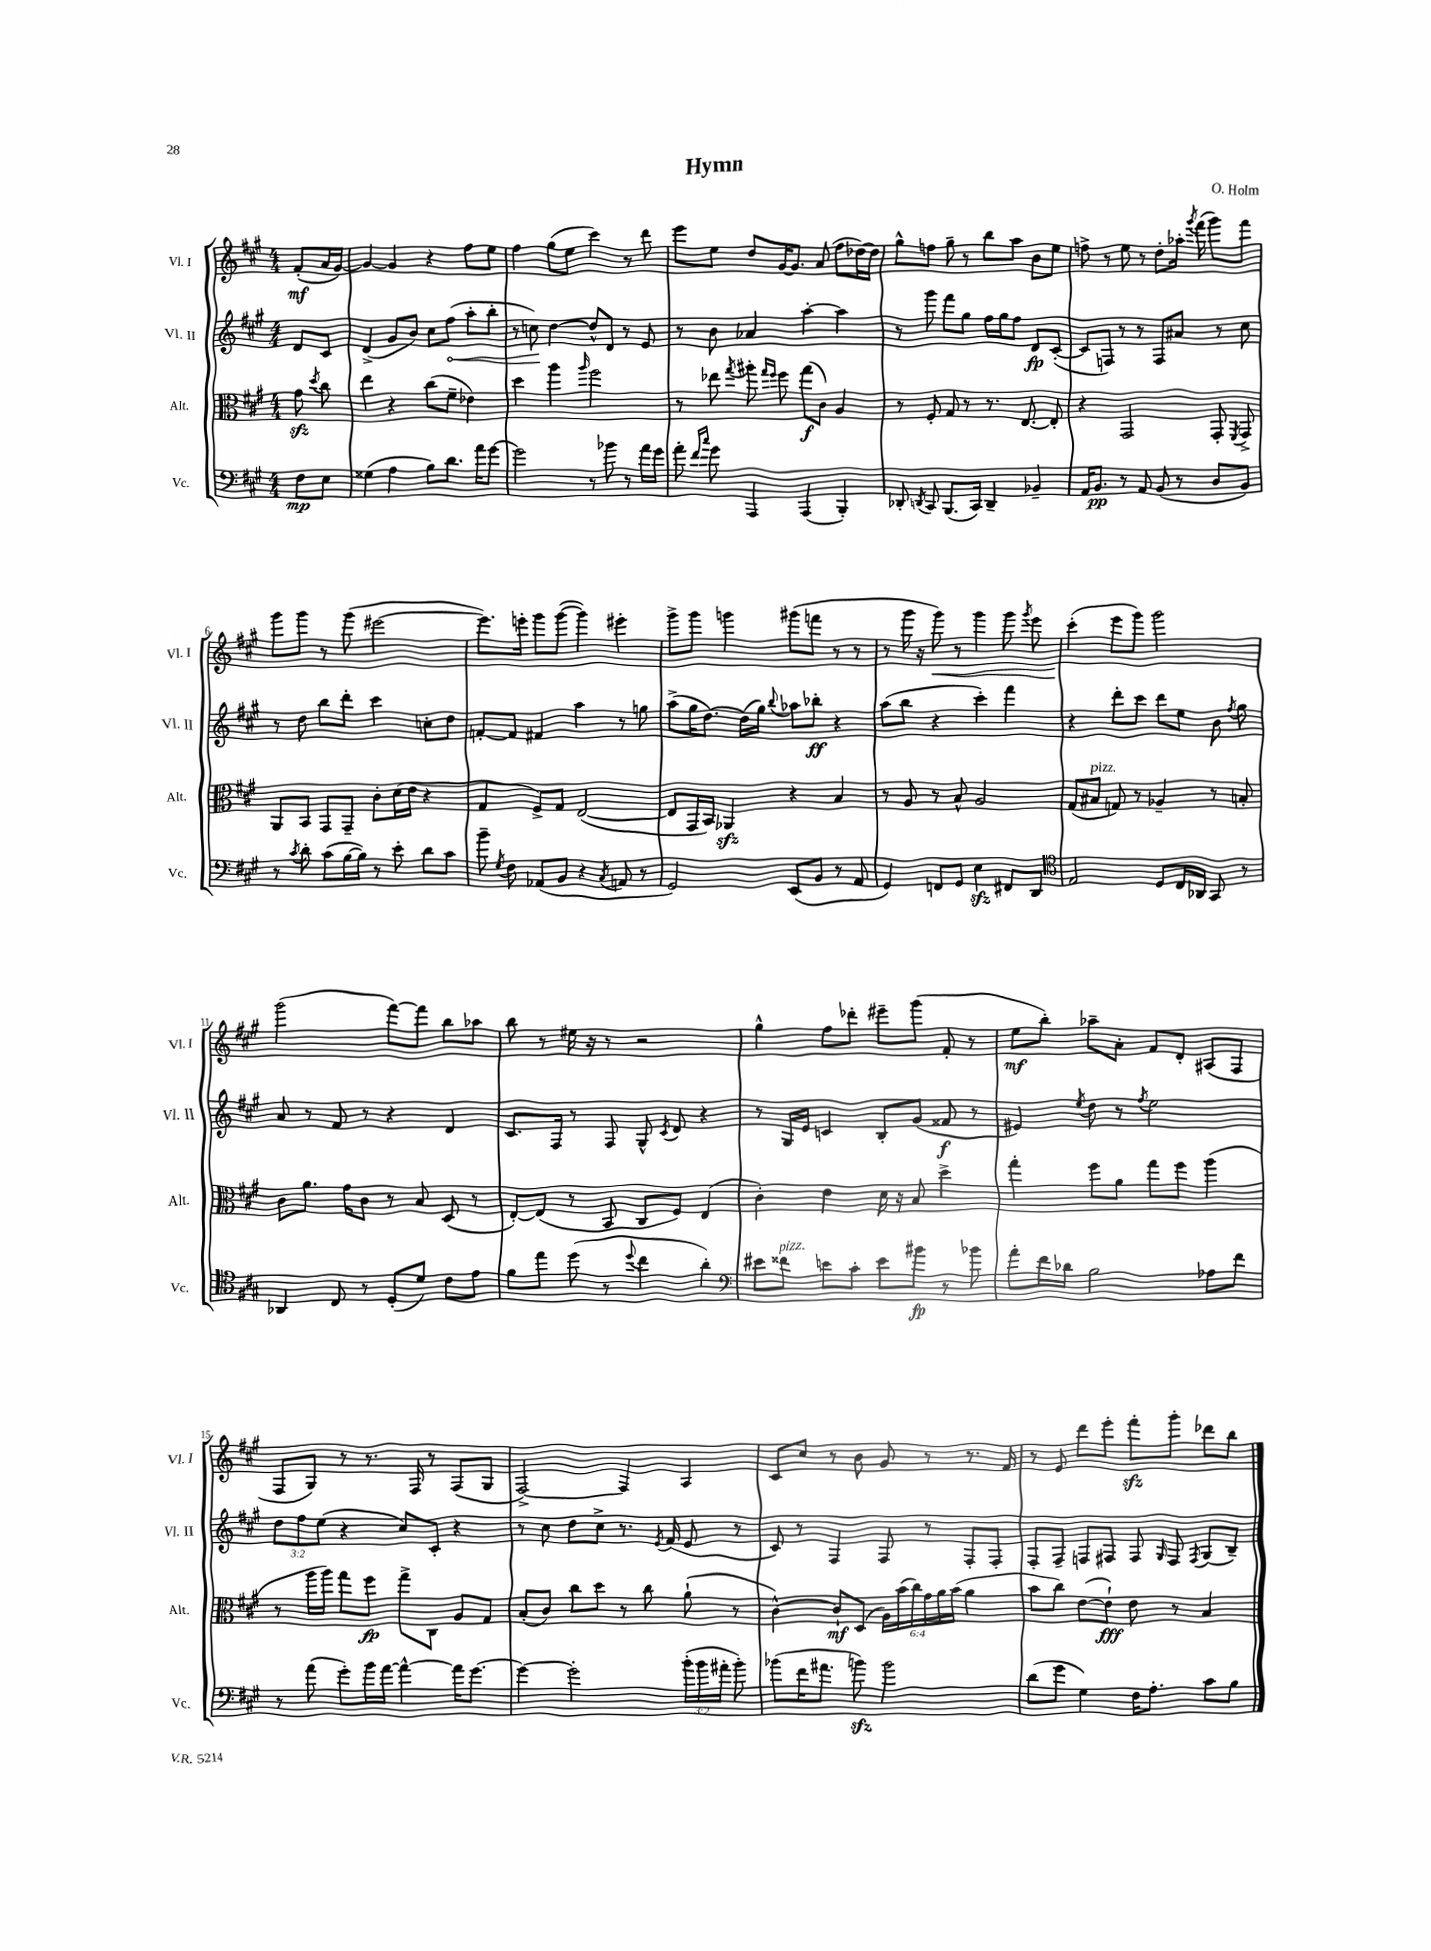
\header { title = "Hymn" composer = "O. Holm" }
<<
\new StaffGroup <<
\new Staff = "s0" \with { instrumentName = "Vl. I" shortInstrumentName = "Vl. I" } {
    \clef treble \key a \major \numericTimeSignature \time 4/4 \partial 4
    \autoBeamOff fis'8[-.\mf( a'16 gis'16]~) |
    gis'4~ gis'4 r4 fis''8[ e''8] |
    fis''4 gis''8[( e''8] cis'''4) r8 d'''8 |
    e'''8[ e''8] d''8[ gis'16~ gis'8.] a'8( fis''8[ des''16~) des''16] |
    gis''8[-^ f''8] gis''8-- r8 b''8[ a''8] b'8[ e''8] |
    f''8-> r8 e''8 r8 d''8[-. aes''16]-. \acciaccatura { gis'''8 } fis'''16( gis'''8[) fis'''8] |
    gis'''8[ gis'''8] r8 gis'''8( eis'''2~ |
    eis'''8.[) e'''16]-. gis'''8[ gis'''8]~( gis'''4) eis'''4-. |
    gis'''8[-> gis'''8] g'''4 gis'''8[( f'''8] r8 r8 |
    r8 gis'''16 r16 gis'''8\<) r8 gis'''4 gis'''8 \acciaccatura { gis'''8 } e'''8 |
    cis'''4-.\!( e'''8[ gis'''8]) gis'''2 |
    gis'''2( fis'''8[~) fis'''8] b''8[ aes''8] |
    b''8 r8 eis''16 r16 r8 r2 |
    gis''4-^ fis''8[ des'''8]-. eis'''8[-- gis'''8]( fis'8-. r8 |
    e''8[\mf b''8]-.) aes''8[-- a'8]-. fis'8[ d'8]-. ais8[( fis8] |
    fis8[ gis8]) r8 r8. fis16 r8 fis8[( gis8] |
    fis2~->) fis4 a4 |
    cis'8[ cis''8] r8 b'8 gis'8 r8 r8. fis'16 |
    r8 e'8 d'''8[ e'''8]-. fis'''8[-.\sfz gis'''8]-. des'''8[ b''8] \bar "|." |
}
\new Staff = "s1" \with { instrumentName = "Vl. II" shortInstrumentName = "Vl. II" } {
    \clef treble \key a \major \numericTimeSignature \time 4/4 \override Staff.TupletNumber.text = #tuplet-number::calc-fraction-text \partial 4
    \autoBeamOff d'8[ cis'8] |
    d'4->( gis'8[ b'8]) cis''8[ \once \override Hairpin.circled-tip = ##t fis''8]\<( a''8[-. b''8]-. |
    r8 c''8\!) d''4~ d''8[-^ d'8] r8 e'8 |
    r8 b'8 aes'4 a''4~-. a''4 |
    r8 gis'''8 fis'''8[ gis''8] fis''16[ gis''16 fis''8] d'8[\fp cis'8]~-.( |
    cis'8[ f8]) r8 r8 f8[ ais'8] r8 cis''8 |
    r8 d''8 b''8[ d'''8]-. cis'''4 c''8[-. d''8] |
    f'8[~-. f'8] fis'4 a''4 r8 g''8 |
    a''8[->( gis''16 d''8.]~) d''16[( gis''16]) \appoggiatura { b''8 } aes''8[ bes''8]-.\ff r4 |
    a''8[( b''8] r4 cis'''4-.) fis'''4 |
    r4 d'''8[-. cis'''8] d'''8[ e''8] b'8 \acciaccatura { fis''8 } gis''8 |
    a'8 r8 fis'8 r8 r4 d'4 |
    cis'8.[ fis16] r8 fis8 gis8-^ \acciaccatura { cis'8 } d'8 r4 |
    r8 gis16[ e'16] c'4 b8[-. gis'8]( fisis'8\f r8 |
    eis'4) \acciaccatura { e''8 } d''8 r8 \acciaccatura { fis''8 } e''2 |
    \tuplet 3/2 { d''8[ fis''8 e''8]( } r4 cis''8[) cis'8]-. r4 |
    r8 cis''8 d''8[ cis''8]-> r8. \acciaccatura { e'8 } fis'16( e'8 r8 |
    cis'8) r8 fis4 fis8 r8 fis8[-. fis8]-. |
    fis8[-. fis8]-- f8[ fis8] fis8 \grace { gis16 } fis8 \acciaccatura { fis8 } gis8[( b8]--) \bar "|." |
}
\new Staff = "s2" \with { instrumentName = "Alt." shortInstrumentName = "Alt." } {
    \clef alto \key a \major \numericTimeSignature \time 4/4 \override Staff.TupletNumber.text = #tuplet-number::calc-fraction-text \partial 4
    \autoBeamOff gis'8\sfz \acciaccatura { d''8 } cis''8 |
    e''4 r4 cis''8[( fis'8]-- ees'4) |
    d''4 a''4 \grace { a''16 } fis''2 |
    r8 ees''8 \acciaccatura { gis''8 } ais''8-. \grace { gis''16[ fis''16] } fis''8 gis''8[\f( cis'8]) a4 |
    r8 fis8-. gis8 r8 r8. e8.~ e8-. |
    r4 gis,2 gis,8-. \acciaccatura { fis,8 } gis,8-> |
    a,8[ b,8] gis,8[ gis,8]-- cis'8[-. d'16( e'16] r4 |
    gis4 fis8[->) gis8] e2~( |
    e8[ gis,16 b,16]) aes,4\sfz r4 b4 |
    r8 a8 r8 b8-^ a2 |
    gis8[( bis8]^\markup { \italic "pizz." } g8) r8 aes4-- r8 b8-. |
    cis'8[ a'8.] gis'16[ cis'8] r8 b8 d8( r8 |
    e8[~-.) e8]( r8 b,8 cis8[ fis8]) e4( |
    cis'4-.) e'4 d'16 r16 b8 d''4-> |
    gis''4-. fis''8[ a'8] gis''8[ fis''8] a''4( |
    r8 a''16[ a''16]) gis''8[ fis''8]\fp gis''8[-> cis8] a8[ gis8] |
    b8[-.( cis'8]) cis''8[ d''8] r8 cis''8 a'8-!( r8 |
    cis'4~-^) cis'8[-!\mf d8]( \tuplet 6/4 { a16[) b'16( cis''16) gis'16 a'16 b'16]( } a'4 |
    b'8[ cis''8]) e'8[~( e'8]-!\fff) e'8 r8 b4 \bar "|." |
}
\new Staff = "s3" \with { instrumentName = "Vc." shortInstrumentName = "Vc." } {
    \clef bass \key a \major \numericTimeSignature \time 4/4 \override Staff.TupletNumber.text = #tuplet-number::calc-fraction-text \partial 4
    \autoBeamOff fis8[\mp e8] |
    gisis4( a4 b8[) d'8.] a'16[ gis'8]~ |
    gis'2 r8 bes'8 r8 a'16[ gis'16] |
    a'8-. \grace { fis'16[ cis''16] } gis'8 a,,4 a,,4( b,,4-.) |
    des,8-. \acciaccatura { d,8 } cis,8 b,,8.[( cis,16]) d,4-- bes,4-- |
    a,16[ b,8.]\pp r8 a,8 b,8( r8 d8[ b,8]) |
    r8 \acciaccatura { cis'8 } d'8-. cis'8[( b16~ b16]) r8 e'8-. d'8[ cis'8] |
    b'8-- \acciaccatura { gis8 } fis8 aes,8[( b,8] r4 \acciaccatura { cis8 } a,8 r8 |
    gis,2) e,8[( b,8] r8 a,8 |
    gis,4) f,8[ gis,8] e4\sfz fis,8[ d,8] |
    \clef tenor e2 d8[ cis16 aes,16] gis,8 r8 |
    aes,4 cis8 r8 d8[-.( d'8]) cis'8[ e'8] |
    fis'8[ e''8] d''8( r8 \appoggiatura { d''8 } cis''4 a'4-.) |
    \clef bass eis'8[ fisis'8]^\markup { \italic "pizz." } e'8[ cis'8]-. e'8[ bis'8]\fp r8 bes'8 |
    a'8[-. fis'16 des'16] b2 aes8[ fis'8] |
    r8 a'8( gis'8[-.) b'16 a'16]~ a'4~-^ a'16[ gis'8.]~ |
    gis'4~ gis'2-. \tuplet 3/2 { b'16[-.( b'16 ais'16]-. } b'8-.) |
    bes'8[( fis'16 ais'8.] b'8\sfz) b'2 |
    d'8[( gis'8] gis4) fis16[ a8.]-. cis'8[ b8] \bar "|." |
}
>>
>>
